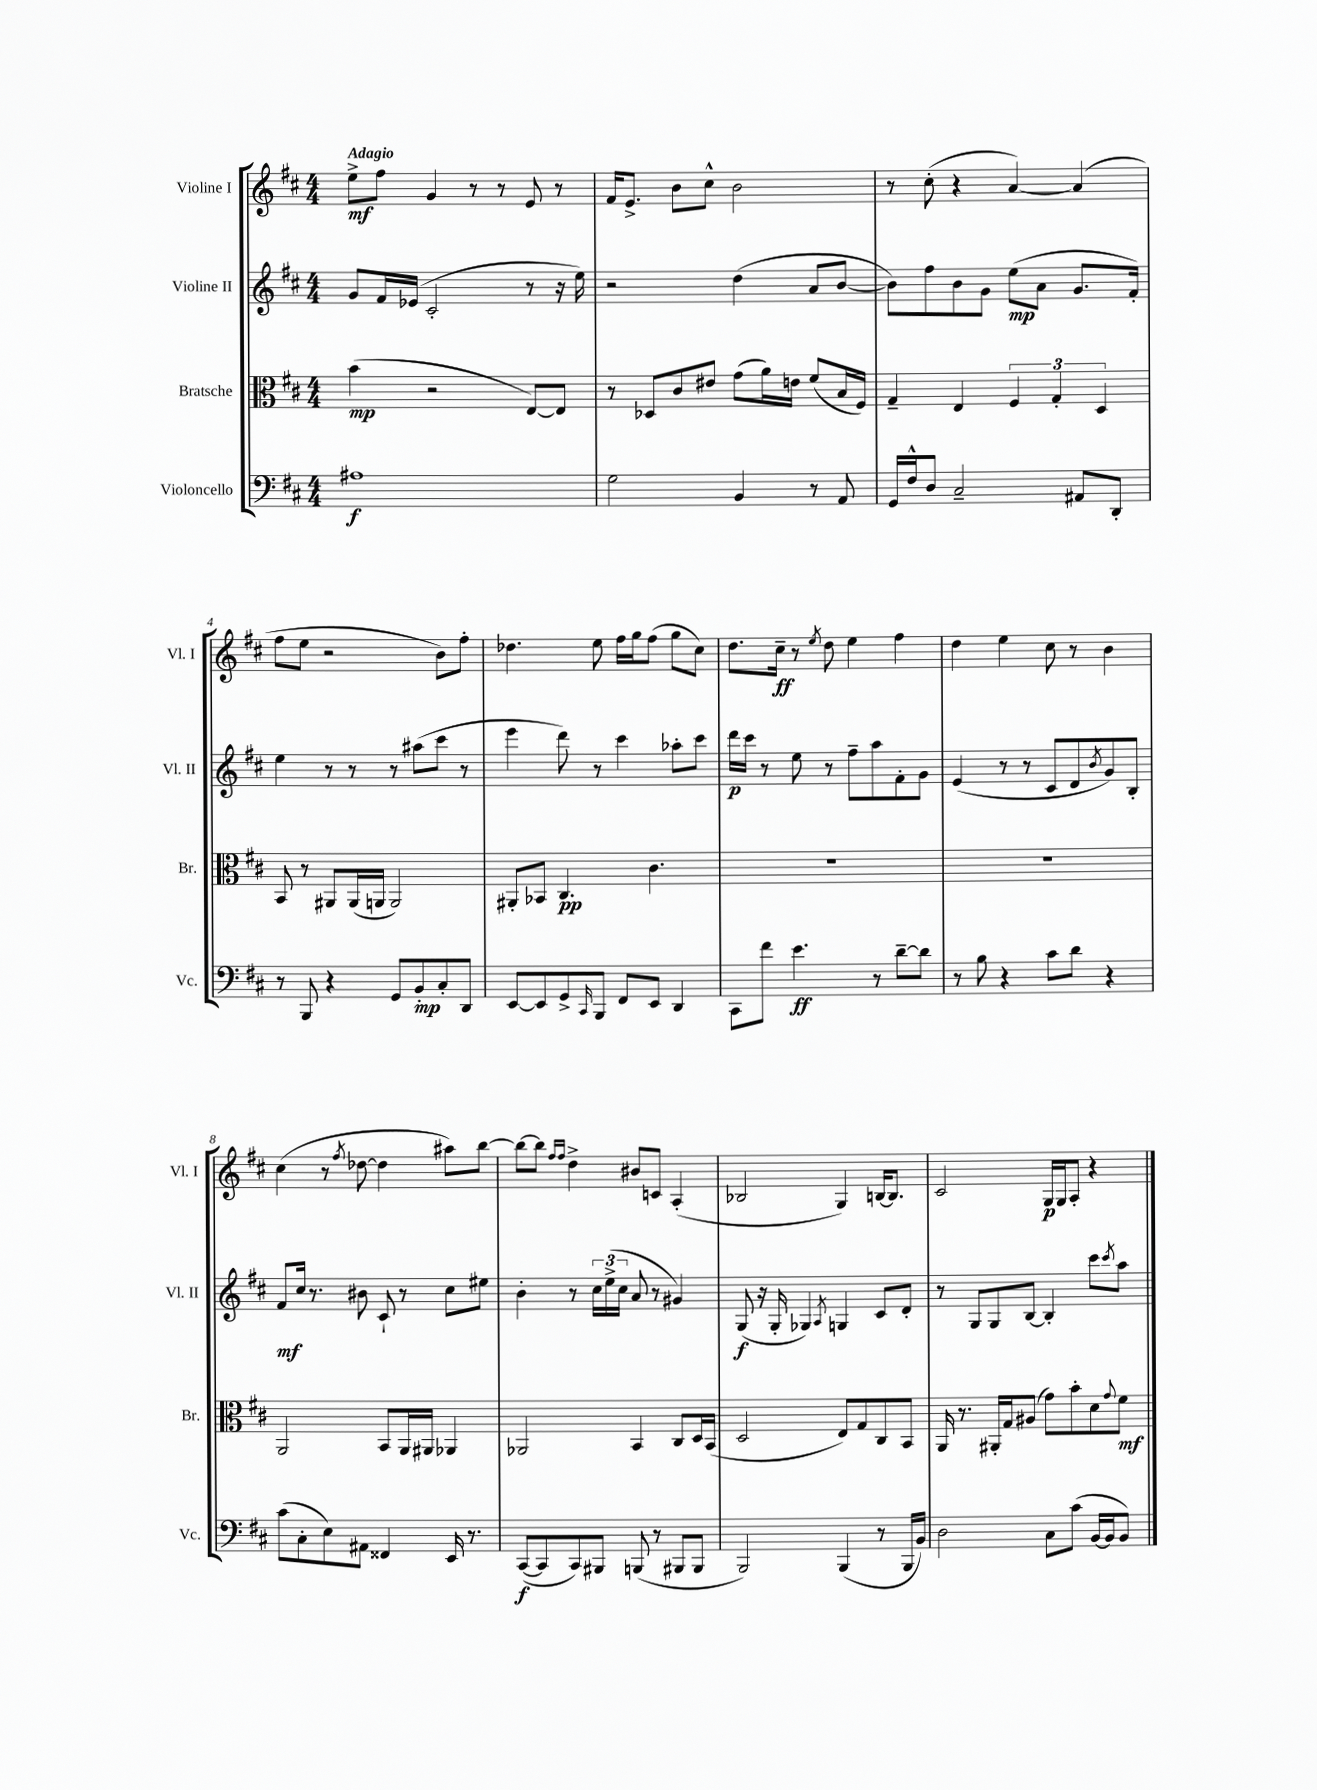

**kern	**kern	**kern	**kern
*staff4	*staff3	*staff2	*staff1
*clefF4	*clefC3	*clefG2	*clefG2
*k[f#c#]	*k[f#c#]	*k[f#c#]	*k[f#c#]
*M4/4	*M4/4	*M4/4	*M4/4
1A#	(4b	8g	8ee^
.	.	16f#	8ff#
.	.	(16e-	.
.	2r	2c#'	4g
.	.	.	8r
.	.	.	8r
.	[8E)	8r	8e
.	8E]	16r	8r
.	.	16ee)	.
=	=	=	=
2G	8r	2r	16f#
.	.	.	8.e^
.	8D-	.	.
.	8c#	.	8b
.	8e#	.	8cc#^^
4BB	(8g	(4dd	2b
.	16a)	.	.
.	16e	.	.
8r	(8f#	8a	.
8AA	16B	[8b	.
.	16F#)	.	.
=	=	=	=
16GG	4G~	8b])	8r
16F#^^	.	.	.
8D	.	8ff#	(8cc#'
2C#~	4E	8b	4r
.	.	8g	.
.	6F#	(8ee	[4a)
.	.	8a	.
.	6G'	.	.
8AA#	.	8.g	(4a]
.	6D	.	.
8DD'	.	.	.
.	.	16f#')	.
=	=	=	=
8r	8BB	4ee	8ff#
8BBB	8r	.	8ee
4r	8AA#	8r	2r
.	(16AA#	8r	.
.	16AA	.	.
8GG	2AA)	8r	.
8BB'	.	(8aa#	.
8C#'	.	8ccc#	8b)
8DD	.	8r	8ff#'
=	=	=	=
[8EE	8AA#'	4eee	4.dd-
8EE]	8BB-	.	.
8GG^	4.C#	8ddd)	.
16qqCC#	.	.	.
8BBB	.	8r	8ee
8FF#	.	4ccc#	16ff#
.	.	.	16gg
8EE	4.c#	.	(8ff#
4DD	.	8aa-'	8gg
.	.	8ccc#	8cc#)
=	=	=	=
8CC#	1r	16ddd	8.dd
.	.	16ccc#	.
8f#	.	8r	.
.	.	.	16cc#~
4.e	.	8ee	8r
.	.	.	8qee
.	.	8r	8dd
.	.	8ff#~	4ee
8r	.	8aa	.
[8d~	.	8f#'	4ff#
8d]	.	8g	.
=	=	=	=
8r	1r	(4e	4dd
8B	.	.	.
4r	.	8r	4ee
.	.	8r	.
8c#	.	8c#	8cc#
8d	.	8d	8r
.	.	8qb	.
4r	.	8g)	4b
.	.	8B'	.
=	=	=	=
(8c#	2AA	8f#	(4cc#
8C#'	.	16cc#	.
.	.	8.r	.
8E)	.	.	8r
.	.	.	8qff#
8AA#	.	8b#	[8dd-
4FF##	8BB	8c#`	4dd-]
.	16AA	8r	.
.	16AA#	.	.
16EE	4AA-	8cc#	8aa#)
8.r	.	.	.
.	.	8ee#	[8bb
=	=	=	=
([8CC#	2AA-	4b'	8bb_
8CC#]	.	.	8bb]
.	.	.	16qqff#
.	.	.	16qqff#
8CC#)	.	8r	4dd^
8BBB#	.	24cc#	.
.	.	(24ee^	.
.	.	24cc#	.
(8BBB	4BB	8a	8b#
8r	.	8r	8c
8BBB#	8C#	4g#)	(4A'
8BBB#	16D	.	.
.	(16BB	.	.
=	=	=	=
2BBB)	2D	(8G	2B-
.	.	16r	.
.	.	16G'	.
.	.	4G-)	.
.	.	8qA	.
(4BBB	8E)	4G	4G)
.	8G	.	.
8r	8C#	8c#	[16B
.	.	.	8.B]
16BBB	8BB	8d'	.
16BB)	.	.	.
=	=	=	=
2D	16AA	8r	2c#
.	8.r	.	.
.	.	8G	.
.	16AA#'	8G	.
.	16G	.	.
.	(8A#	[8B	.
8C#	8g)	4B']	16G
.	.	.	16G
(8c#	8b'	.	8A'
[16BB	8d	8ccc#	4r
16BB]	.	.	.
.	8qqg	8qccc#	.
8BB)	8f#	8aa	.
==	==	==	==
*-	*-	*-	*-
